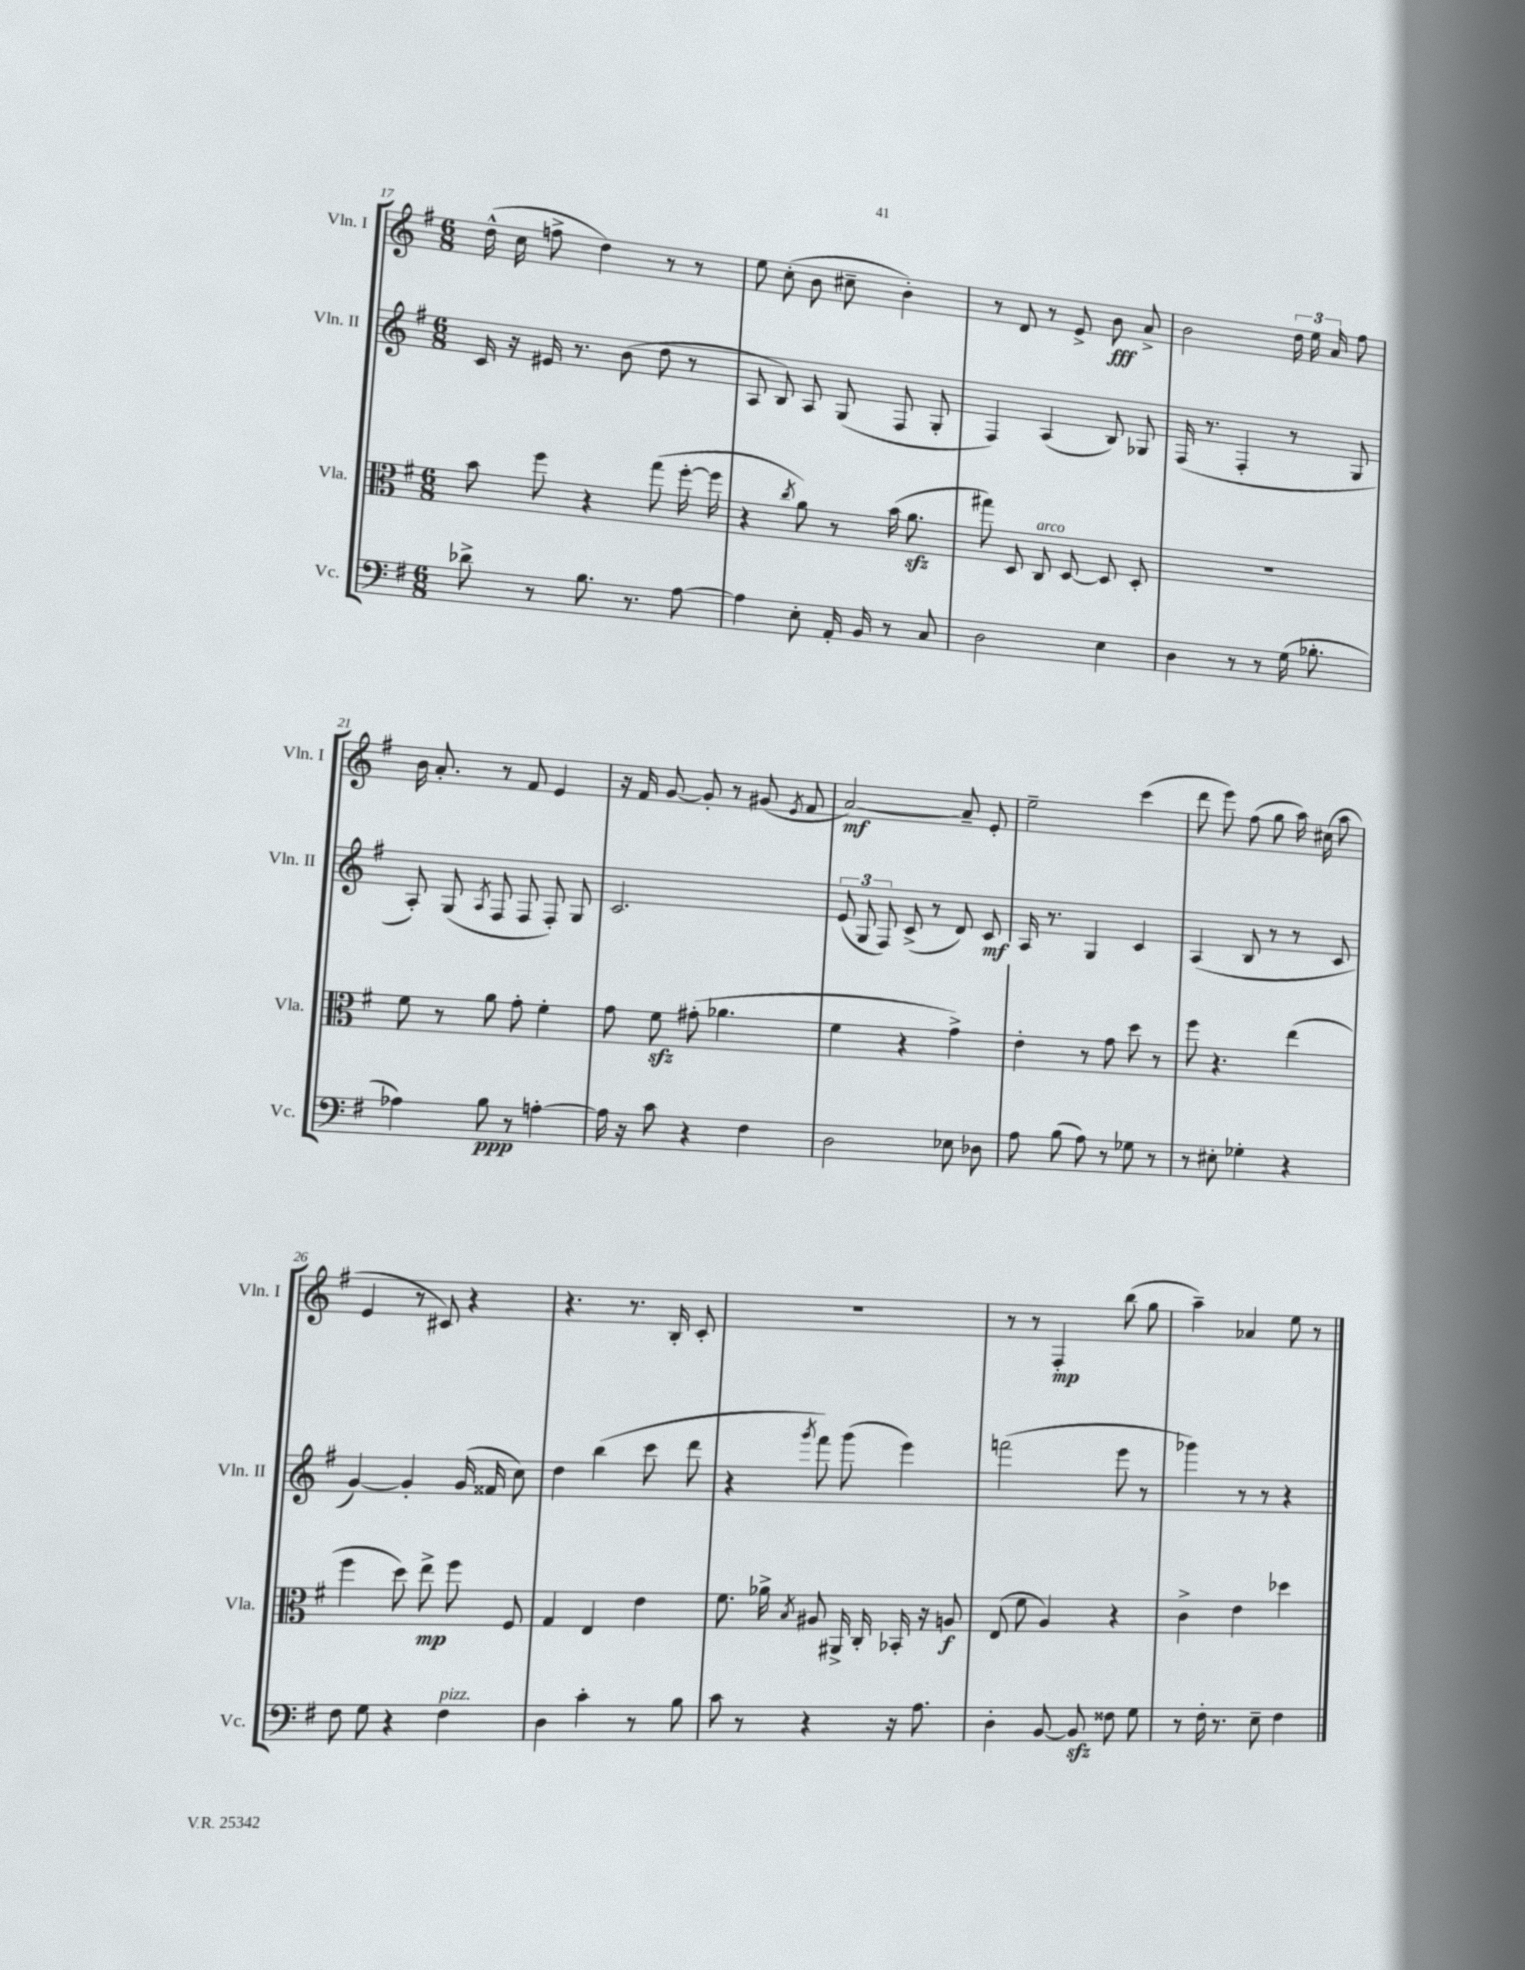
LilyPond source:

<<
\new StaffGroup <<
\new Staff = "s0" \with { instrumentName = "Vln. I" shortInstrumentName = "Vln. I" } {
    \clef treble \key g \major \numericTimeSignature \time 6/8
    \autoBeamOff d''16-^( c''16 f''8-> d''4) r8 r8 |
    e''8 c''8-.( b'8 cis''8-- b'4-.) |
    r8 d'8 r8 e'8-> b'8\fff a'8-> |
    b'2 \tuplet 3/2 { d''16 e''16 a'16 } fis''8 |
    b'16 a'8.-. r8 fis'8 e'4 |
    r16 fis'16 g'8~ g'8-. r8 gis'8( \acciaccatura { e'8 } fis'8 |
    a'2~\mf) a'8-- e'8-. |
    e''2-- c'''4( |
    d'''8 e'''8) fis''8( g''8 a''16) cis''16( a''8 |
    e'4 r8 cis'8) r4 |
    r4. r8. b16-. c'8-. |
    R2. |
    r8 r8 fis4-.\mp b''8( g''8 |
    a''4--) aes'4 e''8 r8 \bar "|." |
}
\new Staff = "s1" \with { instrumentName = "Vln. II" shortInstrumentName = "Vln. II" } {
    \clef treble \key g \major \numericTimeSignature \time 6/8
    \autoBeamOff c'16 r16 eis'16 r8. b'8( d''8 r8 |
    a8 b8) a8 g8( fis8 g8-. |
    fis4) a4( b8) ges8 |
    fis16( r8. fis4-. r8 g8 |
    a8-.) g8( \acciaccatura { a8 } fis8 fis8 fis8-.) g8 |
    c'2. |
    \tuplet 3/2 { e'8( g8 fis8) } c'8->( r8 d'8) c'8\mf |
    a16 r8. g4 c'4 |
    a4( b8 r8 r8 c'8 |
    g'4~) g'4-. g'16( fisis'16 c''8) |
    d''4 b''4( c'''8 d'''8 |
    r4 \acciaccatura { g'''8 } fis'''8) g'''8( e'''4) |
    f'''2( e'''8 r8 |
    ges'''4) r8 r8 r4 \bar "|." |
}
\new Staff = "s2" \with { instrumentName = "Vla." shortInstrumentName = "Vla." } {
    \clef alto \key g \major \numericTimeSignature \time 6/8
    \autoBeamOff b'8 fis''8 r4 g''8( fis''16~-. fis''16 |
    r4 \acciaccatura { c''8 } a'8) r8 b'16( a'8.\sfz |
    gis''8) d8 c8^\markup { \italic "arco" } d8~ d8 d8-. |
    R2. |
    fis'8 r8 a'8 g'8-. fis'4-. |
    g'8 fis'8\sfz gis'8-.( aes'4. |
    fis'4 r4 g'4->) |
    e'4-. r8 g'8 d''8 r8 |
    fis''8 r4. e''4( |
    fis''4 d''8) e''8->\mp fis''8 fis8 |
    g4 e4 e'4 |
    fis'8. aes'16-> \acciaccatura { b8 } ais8 ais,16-> c16-. bes,16-. r16 a8\f |
    e8( fis'8 a4) r4 |
    c'4-> e'4 des''4 \bar "|." |
}
\new Staff = "s3" \with { instrumentName = "Vc." shortInstrumentName = "Vc." } {
    \clef bass \key g \major \numericTimeSignature \time 6/8
    \autoBeamOff des'8-> r8 b8. r8. a8~ |
    a4 e8-. a,16-. b,16 r8 c8 |
    d2 e4 |
    d4 r8 r8 g16( bes8.-. |
    aes4) b8\ppp r8 a4~-. |
    a16 r16 c'8 r4 fis4 |
    d2 ees8 des8 |
    a8 b8( a8) r8 ges8 r8 |
    r8 eis8-. ges4-. r4 |
    fis8 g8 r4 fis4^\markup { \italic "pizz." } |
    d4 c'4-. r8 b8 |
    c'8 r8 r4 r16 a8. |
    d4-. b,8~ b,8\sfz fisis8 g8 |
    r8 fis16-. r8. e8-- fis4 \bar "|." |
}
>>
>>
\layout { \context { \Score currentBarNumber = #17 } }
